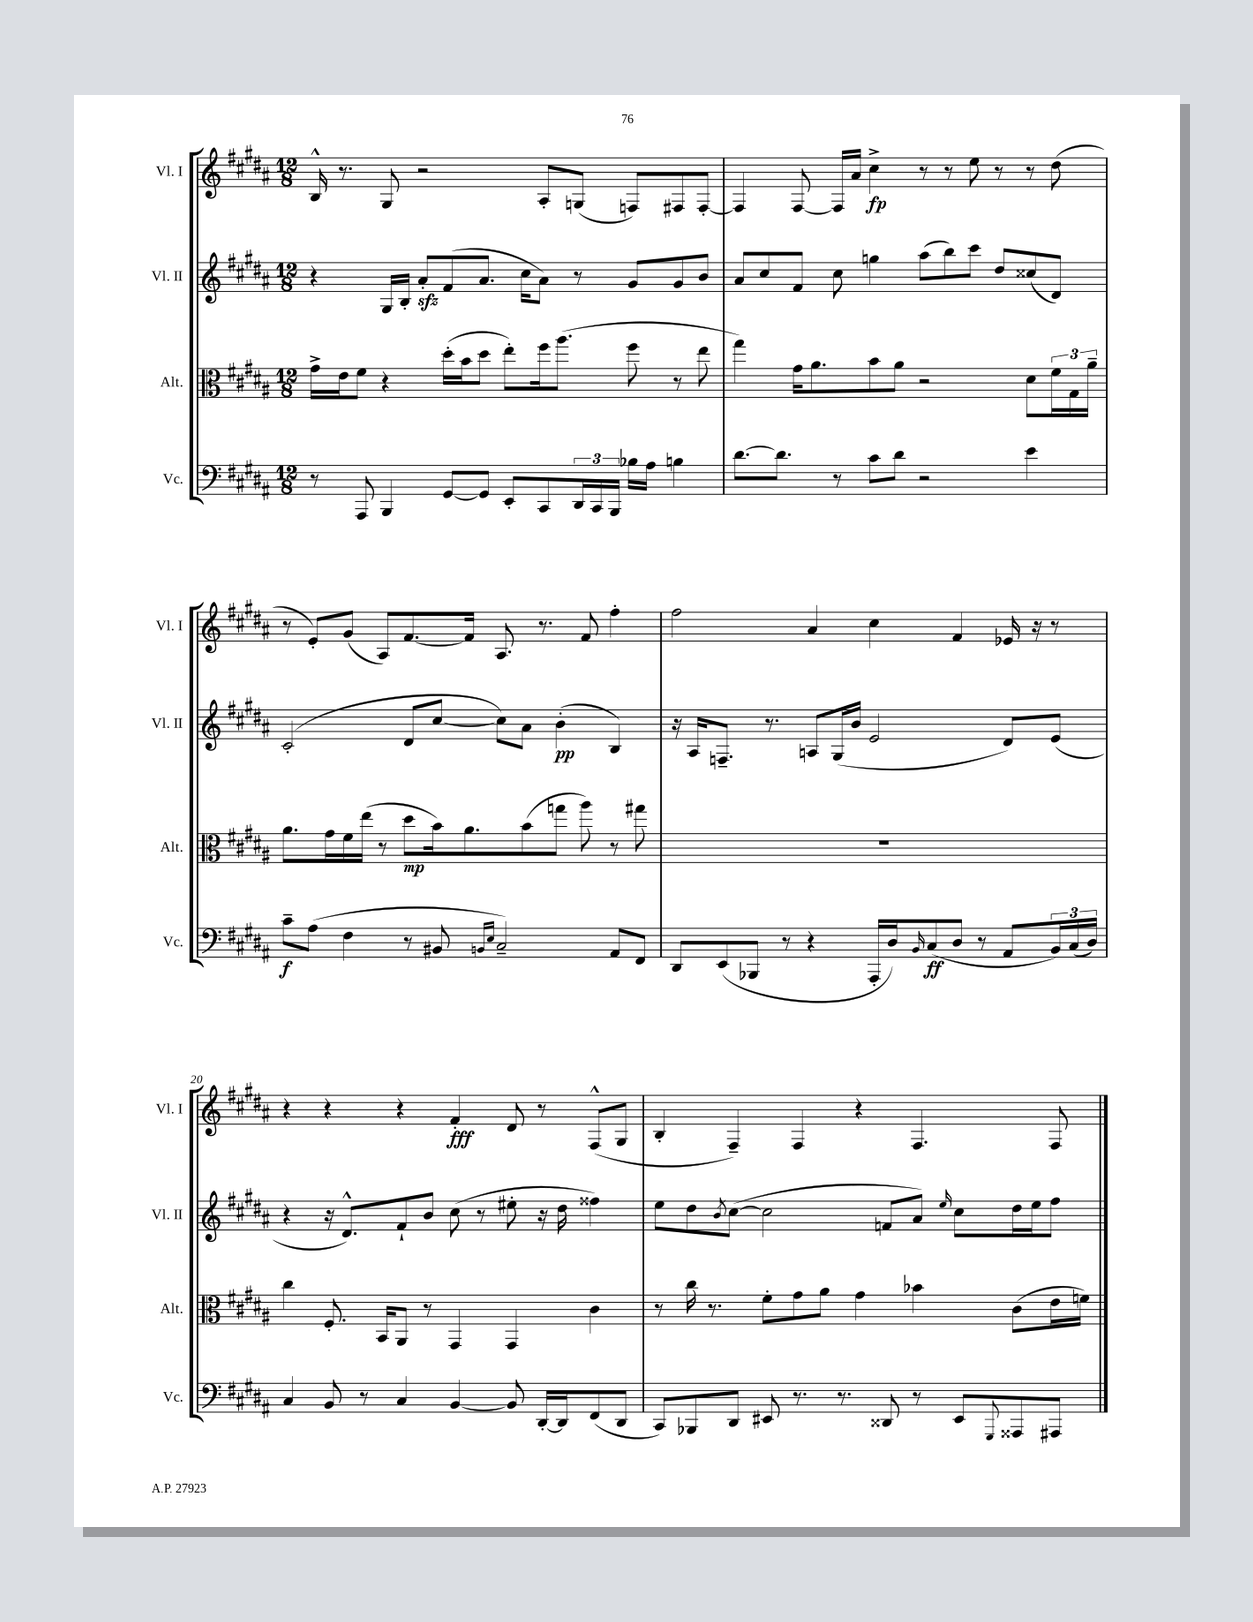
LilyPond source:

<<
\new StaffGroup <<
\new Staff = "s0" \with { instrumentName = "Vl. I" shortInstrumentName = "Vl. I" } {
    \clef treble \key b \major \numericTimeSignature \time 12/8
    b16-^ r8. gis8 r2 ais8-. g8( f8) fis8 fis8~-. |
    fis4 fis8~ fis16 ais'16 cis''4->\fp r8 r8 e''8 r8 r8 dis''8( |
    r8 e'8-.) gis'8( ais8) fis'8.~ fis'16 ais8. r8. fis'8 fis''4-. |
    fis''2 ais'4 cis''4 fis'4 ees'16 r16 r8 |
    r4 r4 r4 fis'4-.\fff dis'8 r8 fis8-^( gis8 |
    b4-. fis4--) fis4 r4 fis4. fis8 \bar "|." |
}
\new Staff = "s1" \with { instrumentName = "Vl. II" shortInstrumentName = "Vl. II" } {
    \clef treble \key b \major \numericTimeSignature \time 12/8
    r4 gis16 b16-. ais'8-.\sfz fis'8( ais'8. cis''16 ais'8) r8 gis'8 gis'8 b'8 |
    ais'8 cis''8 fis'8 cis''8 g''4 ais''8( b''8) cis'''8 dis''8 cisis''8( dis'8) |
    cis'2-.( dis'8 cis''8~ cis''8) ais'8 b'4-.\pp( b4) |
    r16 ais16 f8.-- r8. a8 gis16( b'16 e'2 dis'8) e'8( |
    r4 r16 dis'8.-^) fis'8-! b'8 cis''8( r8 eis''8-. r16 dis''16 fisis''4) |
    e''8 dis''8 \acciaccatura { b'8 } cis''8~( cis''2 f'8 ais'8) \grace { e''16 } cis''8 dis''16 e''16 fis''8 \bar "|." |
}
\new Staff = "s2" \with { instrumentName = "Alt." shortInstrumentName = "Alt." } {
    \clef alto \key b \major \numericTimeSignature \time 12/8
    gis'16-> e'16 fis'8 r4 dis''16-.( b'16 dis''8 e''8-.) fis''16 ais''8.( fis''8 r8 e''8 |
    gis''4) gis'16 ais'8. b'8 ais'8 r2 dis'8 \tuplet 3/2 { fis'16 gis16 ais'16-- } |
    ais'8. gis'16 fis'16 e''16( r8 dis''8\mp b'16) ais'8. b'8( g''8 ais''8) r8 gis''8 |
    R1. |
    cis''4 fis8.-. b,16 ais,8 r8 gis,4 gis,4 cis'4 |
    r8 cis''16 r8. fis'8-. gis'8 ais'8 gis'4 bes'4 cis'8( e'16 f'16) \bar "|." |
}
\new Staff = "s3" \with { instrumentName = "Vc." shortInstrumentName = "Vc." } {
    \clef bass \key b \major \numericTimeSignature \time 12/8
    r8 ais,,8 b,,4 gis,8~ gis,8 e,8-. cis,8 \tuplet 3/2 { dis,16 cis,16 b,,16 } bes16 ais16 b4 |
    dis'8.~ dis'8. r8 cis'8 dis'8 r2 e'4 |
    cis'8--\f ais8( fis4 r8 bis,8 \grace { b,16 e16 } cis2--) ais,8 fis,8 |
    dis,8 e,8( bes,,8 r8 r4 ais,,16-. dis16) \grace { b,16 } cis8\ff( dis8 r8 ais,8 \tuplet 3/2 { b,16) cis16( dis16) } |
    cis4 b,8 r8 cis4 b,4~ b,8 dis,16~-. dis,16 fis,8( dis,8 |
    cis,8) bes,,8 dis,8 eis,8 r8. r8. disis,8 r8 eis,8 \appoggiatura { gis,,8 } aisis,,8 ais,,8 \bar "|." |
}
>>
>>
\layout { \context { \Score currentBarNumber = #16 \override BarNumber.break-visibility = ##(#f #t #t) barNumberVisibility = #(every-nth-bar-number-visible 5) } }
